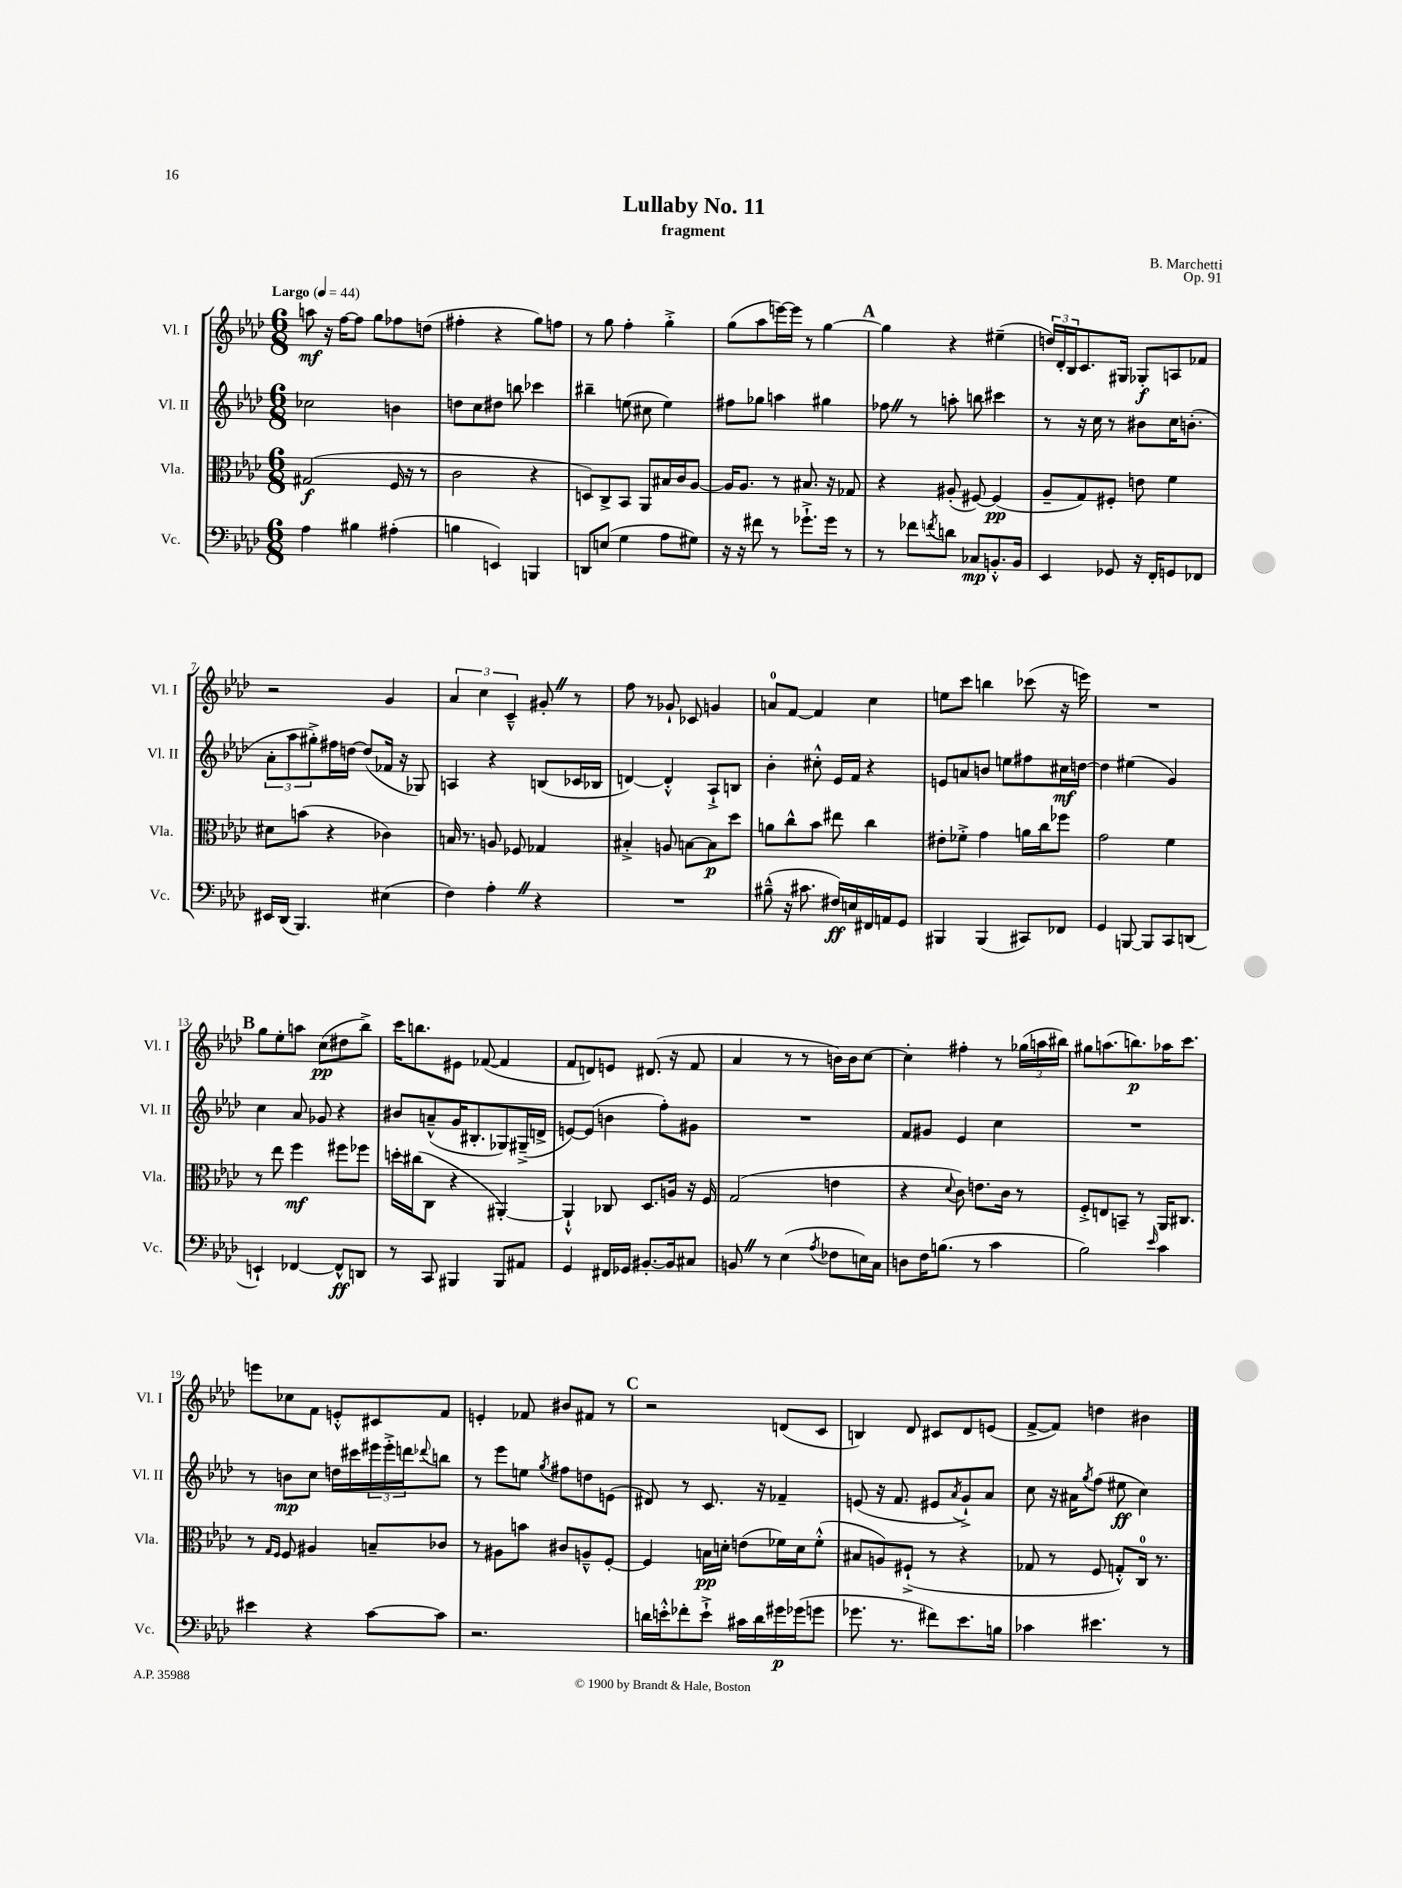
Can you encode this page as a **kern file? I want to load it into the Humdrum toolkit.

**kern	**dynam	**kern	**dynam	**kern	**dynam	**kern	**dynam
*part4	*part4	*part3	*part3	*part2	*part2	*part1	*part1
*staff4	*staff4	*staff3	*staff3	*staff2	*staff2	*staff1	*staff1
*I"Vc.	*	*I"Vla.	*	*I"Vl. II	*	*I"Vl. I	*
*I'Vc.	*	*I'Vla.	*	*I'Vl. II	*	*I'Vl. I	*
*clefF4	*	*clefC3	*	*clefG2	*	*clefG2	*
*k[b-e-a-d-]	*	*k[b-e-a-d-]	*	*k[b-e-a-d-]	*	*k[b-e-a-d-]	*
*M6/8	*	*M6/8	*	*M6/8	*	*M6/8	*
*MM44	*	*MM44	*	*MM44	*	*MM44	*
=1	=1	=1	=1	=1	=1	=1	=1
!	!	!	!	!	!	!LO:TX:a:B:t=Largo	!
4A-\	.	(2G#X/	f	2cc-X\	.	8aan\	mf
.	.	.	.	.	.	16r	.
.	.	.	.	.	.	[16ff\KL	.
4B#X\	.	.	.	.	.	8ff\J]	.
.	.	.	.	.	.	8gg\L	.
(4A#X'\	.	16F/	.	4bn\	.	8ff-X\	.
.	.	16r	.	.	.	.	.
.	.	8r	.	.	.	(8ddn\J	.
=2	=2	=2	=2	=2	=2	=2	=2
4Bn\	.	2c\	.	8ddn\L	.	4ff#X'\	.
.	.	.	.	8cc\	.	.	.
4EEn/)	.	.	.	8dd#X\J	.	4r	.
.	.	.	.	8bbn\	.	.	.
4BBBn/	.	4r	.	4ccc-X\	.	8gg\L)	.
.	.	.	.	.	.	8ffn\J	.
=3	=3	=3	=3	=3	=3	=3	=3
8DDn/L	.	8Dn/L)	.	4bb#X~\	.	8r	.
(8En/J	.	8C^/	.	.	.	8gg\	.
4G\	.	8BB-/J	.	(8een\	.	4ff'\	.
.	.	8AA-/L	.	8cc#X\	.	.	.
8A-\L	.	16B#X/L	.	4ee\)	.	4gg'^\	.
.	.	16c/J	.	.	.	.	.
8G#X\J)	.	[8A-/J	.	.	.	.	.
=4	=4	=4	=4	=4	=4	=4	=4
16r	.	16A-/KL]	.	8ff#X\L	.	(8gg\L	.
16r	.	8.A-/J	.	.	.	.	.
8f#X\	.	.	.	8gg-X\J	.	8aa-\	.
8r	.	8r	.	4aan\	.	[16eeen\L)	.
.	.	.	.	.	.	16eee\JJ]	.
8.g-X`^\L	.	8.B#X/	.	.	.	8r	.
.	.	.	.	4gg#X\	.	[4gg\	.
16g-\Jk	.	16r	.	.	.	.	.
8r	.	8G-X/	.	.	.	.	.
!!LO:REH:place=s1:t=A
=5	=5	=5	=5	=5	=5	=5	=5
8r	.	4r	.	8ff-XZ\	.	4gg\]	.
8f-X\L	.	.	.	8r	.	.	.
8qfn/	.	.	.	.	.	.	.
8dn\J	.	(8A#X'/	.	8aan'\	.	4r	.
8C-X/L	mp	[8F#X/)	.	8bbn\	.	.	.
8.BBn'^^/	.	(4F#/]	pp	4ccc#X\	.	(4ee#X~\	.
16BB/Jk	.	.	.	.	.	.	.
=6	=6	=6	=6	=6	=6	=6	=6
4EE-/	.	8A-~/L	.	8r	.	24ddn/LL)	.
.	.	.	.	.	.	24d-'/	.
.	.	.	.	.	.	24B-/J	.
.	.	8G/)	.	16r	.	8.c/	.
.	.	.	.	16cc\	.	.	.
8GG-X/	.	8F#X'/J	.	8r	.	.	.
.	.	.	.	.	.	16G#X/Jk	.
16r	.	8en\	.	8b#X\L	.	8G-X'/L	f
16FF'/KL	.	.	.	.	.	.	.
8GGn/	.	4f\	.	16cc\K	.	8An/	.
.	.	.	.	(8.bn'\J	.	.	.
8FF-X/J	.	.	.	.	.	8f-X/J	.
!!LO:LB:g=z
=7	=7	=7	=7	=7	=7	=7	=7
16EE#X/LL	.	8d#X\L	.	12a-'\L	.	2r	.
(16DD-/JJ	.	.	.	.	.	.	.
.	.	.	.	12aa-\	.	.	.
4.BBB-/)	.	(8bn\J	.	.	.	.	.
.	.	.	.	12gg#X'^\)	.	.	.
.	.	4r	.	16ff#X\L	.	.	.
.	.	.	.	[16ddn\JJ	.	.	.
.	.	.	.	(8dd/L]	.	.	.
(4E#X\	.	4c-X\)	.	16f-X/Jk	.	4g/	.
.	.	.	.	16r	.	.	.
.	.	.	.	8G-X/)	.	.	.
=8	=8	=8	=8	=8	=8	=8	=8
4F\)	.	16Bn/	.	4An/	.	6a-/	.
.	.	8.r	.	.	.	.	.
.	.	.	.	.	.	6cc\	.
4A-'Z\	.	8An/	.	4r	.	.	.
.	.	.	.	.	.	6c~^^/	.
.	.	8F-X/	.	.	.	.	.
4r	.	4G-X/	.	(8Bn/L	.	8g#X'Z/	.
.	.	.	.	16c-X/L	.	8r	.
.	.	.	.	16B-X/JJ	.	.	.
=9	=9	=9	=9	=9	=9	=9	=9
2.r	.	4B#X'^/	.	[4dn/)	.	8ff\	.
.	.	.	.	.	.	8r	.
.	.	8An/	.	4d'^^/]	.	8g-X`/	.
.	.	[8Bn\L	.	.	.	8c-X/	.
.	.	8B\]	p	8A-`^/L	.	4gn/	.
.	.	8dd-\J	.	8Bn/J	.	.	.
=10	=10	=10	=10	=10	=10	=10	=10
(8B#X~^^\	.	8an\L	.	4b-'\	.	8an/L	.
16r	.	8cc^^\	.	.	.	[8f/J	.
8.c#X\	.	.	.	.	.	.	.
.	.	8b-\J	.	8cc#X'^^\	.	4f/]	.
16F#X/LL)	ff	8ee#X\	.	16e-/LL	.	.	.
16En/	.	.	.	16f/JJ	.	.	.
16FF#X/	.	4cc\	.	4r	.	4cc\	.
16AAn/J	.	.	.	.	.	.	.
8GG/J	.	.	.	.	.	.	.
=11	=11	=11	=11	=11	=11	=11	=11
4BBB#X/	.	8e#X'\L	.	8en/L	.	8een\L	.
.	.	8f-X'^\J	.	8an/	.	8ccc\J	.
(4BBB#/	.	4g\	.	8bn/J	.	4bbn\	.
.	.	.	.	8een\L	.	.	.
8CC#X/L)	.	16an\LL	.	8ff#X\	.	(8ccc-X\	.
.	.	16cc\J	.	.	.	.	.
8FF-X/J	.	8ff-X\J	.	16cc#X\L	mf	16r	.
.	.	.	.	[16ddn\JJ	.	16eeen\)	.
=12	=12	=12	=12	=12	=12	=12	=12
4GG/	.	2g\	.	4dd\]	.	2.r	.
[8BBBn/	.	.	.	(4ee#X\	.	.	.
8BBB/L]	.	.	.	.	.	.	.
8CC/	.	4f\	.	4g/)	.	.	.
(8DDn/J	.	.	.	.	.	.	.
!!LO:LB:g=z
!!LO:REH:place=s1:t=B
=13	=13	=13	=13	=13	=13	=13	=13
4EEn`/)	.	8r	.	4cc\	.	8gg\L	.
.	.	8ee-\	.	.	.	8ee-'\	.
[4FF-X/	.	4ff\	mf	8a-/	.	8aan\J	.
.	.	.	.	8g-X/	.	(8cc\L	pp
8FF-^^/L]	ff	8ff#X\L	.	4r	.	8dd#X\	.
8DDn/J	.	8ff-X\J	.	.	.	8bb-^\J)	.
=14	=14	=14	=14	=14	=14	=14	=14
8r	.	16ddn'\LL	.	8b#X/L	.	16ccc\KL	.
.	.	(16cc#X\J	.	.	.	8.bbn\	.
8CC/	.	8C\J	.	(8an~^^/	.	.	.
4BBB#X/	.	4r	.	16g/K	.	8e#X\J	.
.	.	.	.	8.B#X'/	.	.	.
.	.	.	.	.	.	([8f-X/	.
8BBB#/L	.	[4AA#X'/)	.	8G-X/)	.	4f-/]	.
8AA#X/J	.	.	.	(16G#X~^/L	.	.	.
.	.	.	.	16dn^/JJ	.	.	.
=15	=15	=15	=15	=15	=15	=15	=15
4GG/	.	4AA#`^^/]	.	[8en/L)	.	8f/L	.
.	.	.	.	(8e/J]	.	8dn/)	.
16FF#X/LL	.	8C-X/	.	4bn\	.	8en/J	.
16GG-X/JJ	.	.	.	.	.	.	.
[8.BB#X'/L	.	8.D-/L	.	.	.	(8.d#X/	.
.	.	.	.	8ff'\L)	.	.	.
16BB#/k]	.	16An/Jk	.	.	.	16r	.
8C#X/J	.	16r	.	8g#X\J	.	8f/	.
.	.	16F/	.	.	.	.	.
=16	=16	=16	=16	=16	=16	=16	=16
8BBnZ/	.	(2G/	.	2.r	.	4a-/	.
8r	.	.	.	.	.	.	.
(4E-\	.	.	.	.	.	8r	.
.	.	.	.	.	.	8r	.
8qA-/	.	.	.	.	.	.	.
8F-X\L	.	4en\	.	.	.	16bn\LL)	.
.	.	.	.	.	.	16b\J	.
16En\L)	.	.	.	.	.	[8cc\J	.
16C\JJ	.	.	.	.	.	.	.
=17	=17	=17	=17	=17	=17	=17	=17
8Dn\L	.	4r	.	8f/L	.	4cc'\]	.
16F\K	.	.	.	8g#X/J	.	.	.
(8.Bn\J	.	.	.	.	.	.	.
.	.	8qqd-/	.	.	.	.	.
.	.	8c\)	.	4e-/	.	4ff#X'\	.
8r	.	8.en\L	.	.	.	.	.
4c\	.	.	.	4cc\	.	8r	.
.	.	16c\Jk	.	.	.	.	.
.	.	8r	.	.	.	(24gg-X\LL	.
.	.	.	.	.	.	24aan\	.
.	.	.	.	.	.	24bb#X\JJ)	.
=18	=18	=18	=18	=18	=18	=18	=18
2B-\)	.	8F'^/L	.	2.r	.	8gg#X\L	.
.	.	8En/	.	.	.	(8.aan\	.
.	.	8BBn~/J	.	.	.	.	.
.	.	.	.	.	.	8.bbn\)	p
.	.	8r	.	.	.	.	.
16qqe-/	.	.	.	.	.	.	.
4c\	.	16AA-/KL	.	.	.	16aa-X\K	.
.	.	8.C#X/J	.	.	.	8.ccc\J	.
!!LO:LB:g=z
=19	=19	=19	=19	=19	=19	=19	=19
4e#X\	.	8r	.	8r	.	8eeen\L	.
.	.	16qqG/LL	.	.	.	.	.
.	.	16qqF/JJ	.	.	.	.	.
.	.	8F/	.	8bn\L	mp	8cc-X\	.
4r	.	4A#X/	.	8cc\J	.	8f\J	.
.	.	.	.	16ddn\LL	.	8en'^^/L	.
.	.	.	.	16ccc#X\	.	.	.
[8c\L	.	8Bn~/L	.	24eee#X\	.	8c#X/	.
.	.	.	.	24eee#'^\	.	.	.
.	.	.	.	24dddn\J	.	.	.
.	.	.	.	8qqddd-X/	.	.	.
8c\J]	.	8c-X/J	.	8bbn\J	.	8f/J	.
=20	=20	=20	=20	=20	=20	=20	=20
2.r	.	8r	.	8r	.	4en'/	.
.	.	8A#X\L	.	8eee-\L	.	.	.
.	.	8bn\J	.	8een\J	.	8f-X/	.
.	.	.	.	8qgg/	.	.	.
.	.	8c#X/L	.	8ff#X\L	.	8b#X/L	.
.	.	8An~^^/	.	8ddn\	.	8f#X/J	.
.	.	[8F'/J	.	(8en\J	.	8r	.
!!LO:REH:place=s1:t=C
=21	=21	=21	=21	=21	=21	=21	=21
16dn\LL	.	4F/]	.	8d#X/)	.	2r	.
16en'^^\J	.	.	.	.	.	.	.
8f-X'\	.	.	.	8r	.	.	.
8e`^\J	.	16Bn\LL	pp	8.c/	.	.	.
.	.	16dn'\JJ	.	.	.	.	.
16c#X\LL	.	(8en\L	.	.	.	.	.
16d\	.	.	.	16r	.	.	.
16g#X\	p	16f-X\L)	.	4f-X~/	.	(8dn/L	.
(16g-X\J	.	16d\J	.	.	.	.	.
8gn\J	.	(8f-'^^\J	.	.	.	8c/J	.
=22	=22	=22	=22	=22	=22	=22	=22
8.g-X\	.	8B#X/L	.	(8en/	.	4Bn/)	.
.	.	8An/)	.	16r	.	.	.
8.r	.	.	.	8.f/	.	.	.
.	.	(8F#X`^/J	.	.	.	8d-/	.
8f#X\L)	.	8r	.	8e#X/L	.	8c#X/L	.
.	.	.	.	8qa-/	.	.	.
8.e-\	.	4r	.	8g`^/)	.	8d-/	.
.	.	.	.	8a-/J	.	(8en/J	.
16Bn\Jk	.	.	.	.	.	.	.
=23	=23	=23	=23	=23	=23	=23	=23
4c-X\	.	8G-X/	.	8cc\	.	[8f^/L	.
.	.	8r	.	16r	.	8f/J])	.
.	.	.	.	16a#X\KL	.	.	.
.	.	.	.	8qgg/	.	.	.
4.e#X\	.	8F/	.	(8ff\J	.	4ddn\	.
.	.	8Gn'^^/L)	.	8ee#X\	ff	.	.
.	.	16C/Jk	.	4cc\)	.	4b#X\	.
.	.	8.r	.	.	.	.	.
8r	.	.	.	.	.	.	.
==	==	==	==	==	==	==	==
*-	*-	*-	*-	*-	*-	*-	*-
